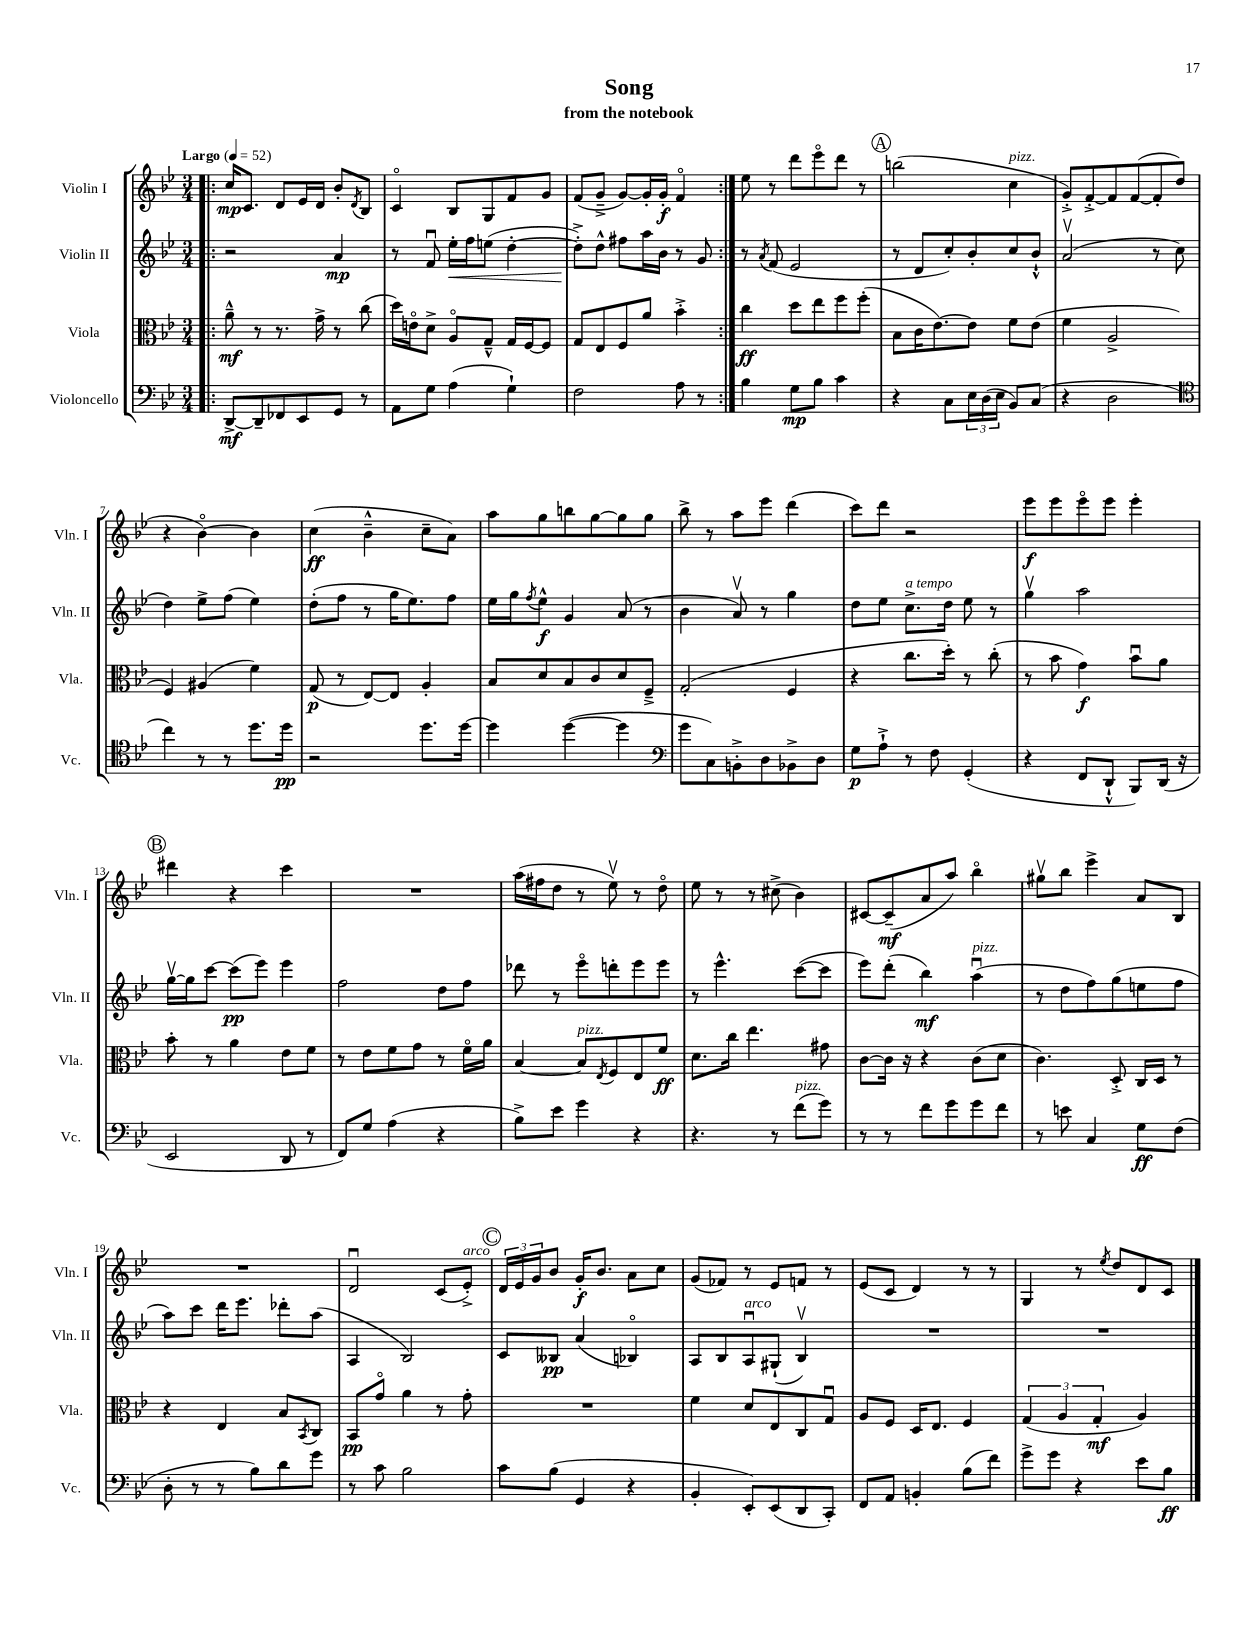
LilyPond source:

\header { title = "Song" subtitle = "from the notebook" }
<<
\new StaffGroup <<
\new Staff = "s0" \with { instrumentName = "Violin I" shortInstrumentName = "Vln. I" } {
    \clef treble \key bes \major \numericTimeSignature \time 3/4 \tempo "Largo" 4 = 52
    \repeat volta 2 { \bar ".|:" c''16\mp c'8. d'8 ees'16 d'16 bes'8-. \acciaccatura { d'8 } bes8 |
    c'4\flageolet bes8 g8 f'8 g'8 |
    f'8( g'8---> g'8~) g'16-. g'16-.\f f'4\flageolet | }
    ees''8 r8 d'''8 ees'''8\flageolet d'''8 r8 |
    \mark \markup { \circle "A" } b''2( c''4^\markup { \italic "pizz." } |
    g'8-.->) f'8~-.-> f'8 f'8~( f'8-. d''8 |
    r4 bes'4~\flageolet) bes'4 |
    c''4\ff( bes'4---^ c''8-- a'8) |
    a''8 g''8 b''8 g''8~ g''8 g''8 |
    bes''8-> r8 a''8 ees'''8 d'''4( |
    c'''8) d'''8 r2 |
    ees'''8\f ees'''8 ees'''8\flageolet ees'''8 ees'''4-. |
    \mark \markup { \circle "B" } dis'''4 r4 c'''4 |
    R2. |
    a''16( fis''16 d''8 r8 ees''8\upbow) r8 d''8\flageolet |
    ees''8 r8 r8 cis''8->( bes'4) |
    cis'8~ cis'8--\mf( a'8 a''8) bes''4\flageolet |
    gis''8\upbow bes''8 ees'''4-> a'8 bes8 |
    R2. |
    d'2\downbow c'8( ees'8-.->^\markup { \italic "arco" }) |
    \mark \markup { \circle "C" } \tuplet 3/2 { d'16 ees'16 g'16 } bes'8 g'16-.\f bes'8. a'8 c''8 |
    g'8( fes'8) r8 ees'8 f'8 r8 |
    ees'8( c'8 d'4) r8 r8 |
    g4 r8 \acciaccatura { ees''8 } d''8 d'8 c'8 \bar "|." |
}
\new Staff = "s1" \with { instrumentName = "Violin II" shortInstrumentName = "Vln. II" } {
    \clef treble \key bes \major \numericTimeSignature \time 3/4
    \repeat volta 2 { \bar ".|:" r2 a'4\mp |
    r8 f'8\downbow ees''16-.\< f''16 e''8( d''4~-. |
    d''8-.->\!) d''8-^ fis''8 a''16 bes'16 r8 g'8 | }
    r8 \acciaccatura { a'8 } f'8( ees'2 |
    \mark \markup { \circle "A" } r8 d'8 c''8-.) bes'8-. c''8 bes'8-!-^ |
    a'2\upbow( r8 c''8 |
    d''4) ees''8-> f''8( ees''4) |
    d''8-.( f''8 r8 g''16 ees''8.) f''8 |
    ees''16 g''16 \acciaccatura { f''8 } ees''8-^\f g'4 a'8( r8 |
    bes'4 a'8\upbow) r8 g''4 |
    d''8 ees''8 c''8.->^\markup { \italic "a tempo" } d''16 ees''8 r8 |
    g''4\upbow a''2 |
    \mark \markup { \circle "B" } g''16~\upbow g''16 c'''8~ c'''8\pp( ees'''8) ees'''4 |
    f''2 d''8 f''8 |
    des'''8 r8 ees'''8\flageolet d'''8-. ees'''8 ees'''8 |
    r8 ees'''4.-^ c'''8~( c'''8 |
    ees'''8) d'''8-.( bes''4\mf) a''4\downbow^\markup { \italic "pizz." }( |
    r8 d''8 f''8) g''8( e''8 f''8 |
    a''8) c'''8 d'''16 ees'''8. des'''8-. a''8( |
    a4 bes2) |
    \mark \markup { \circle "C" } c'8 beses8\pp a'4( bes4\flageolet) |
    a8 bes8 a8\downbow^\markup { \italic "arco" } gis8-!( bes4\upbow) |
    R2. |
    R2. \bar "|." |
}
\new Staff = "s2" \with { instrumentName = "Viola" shortInstrumentName = "Vla." } {
    \clef alto \key bes \major \numericTimeSignature \time 3/4
    \repeat volta 2 { \bar ".|:" a'8---^\mf r8 r8. g'16-> r8 c''8( |
    d''16) e'16\flageolet d'8-> a8\flageolet g8---^ g16 f16~ f8 |
    g8 ees8 f8 a'8 bes'4-.-> | }
    c''4\ff d''8 ees''8 f''8 f''8-.( |
    \mark \markup { \circle "A" } bes8 c'16 ees'8.~) ees'8 f'8 ees'8( |
    f'4 a2-> |
    f4) ais4( f'4) |
    g8\p( r8 ees8~) ees8 a4-. |
    bes8 d'8 bes8 c'8 d'8 f8---> |
    g2-.( f4 |
    r4 c''8. d''16-.) r8 c''8-.( |
    r8 bes'8 g'4\f) bes'8\downbow a'8 |
    \mark \markup { \circle "B" } bes'8-. r8 a'4 ees'8 f'8 |
    r8 ees'8 f'8 g'8 r8 f'16\flageolet a'16 |
    bes4~ bes8^\markup { \italic "pizz." } \acciaccatura { ees8 } f8 ees8 f'8\ff |
    d'8. c''16 ees''4. gis'8 |
    c'8~ c'16 r16 r4 c'8( d'8 |
    c'4.) d8-.-> c16 d16 r8 |
    r4 ees4 bes8 \acciaccatura { bes,8 } c8 |
    bes,8\pp g'8\flageolet a'4 r8 g'8-. |
    \mark \markup { \circle "C" } R2. |
    f'4 d'8 ees8 c8 g8\downbow |
    a8 f8 d16 ees8. f4 |
    \tuplet 3/2 { g4( a4 g4-.\mf } a4) \bar "|." |
}
\new Staff = "s3" \with { instrumentName = "Violoncello" shortInstrumentName = "Vc." } {
    \clef bass \key bes \major \numericTimeSignature \time 3/4
    \repeat volta 2 { \bar ".|:" d,8~->\mf d,8-- fes,8 ees,8 g,8 r8 |
    a,8 g8 a4( g4-!) |
    f2 a8 r8 | }
    bes4 g8\mp bes8 c'4 |
    \mark \markup { \circle "A" } r4 c8 \tuplet 3/2 { ees16 d16( ees16 } bes,8) c8( |
    r4 d2 |
    \clef tenor c''4) r8 r8 d''8. d''16\pp |
    r2 d''8. d''16~ |
    d''4 d''4~( d''4 |
    \clef bass g'8 c8) b,8-.-> d8 bes,8-> d8 |
    g8\p a8-!-> r8 f8 g,4-.( |
    r4 f,8 d,8-!-^ bes,,8) d,16( r16 |
    \mark \markup { \circle "B" } ees,2 d,8 r8 |
    f,8) g8 a4( r4 |
    bes8->) ees'8 g'4 r4 |
    r4. r8 f'8^\markup { \italic "pizz." }( g'8) |
    r8 r8 f'8 g'8 g'8 f'8 |
    r8 e'8 c4 g8\ff f8( |
    d8-. r8 r8 bes8) d'8 g'8 |
    r8 c'8 bes2 |
    \mark \markup { \circle "C" } c'8 bes8( g,4 r4 |
    bes,4-. ees,8-.) ees,8( d,8 c,8-.) |
    f,8 a,8 b,4-. bes8( f'8) |
    g'8-> g'8 r4 ees'8 bes8\ff \bar "|." |
}
>>
>>
